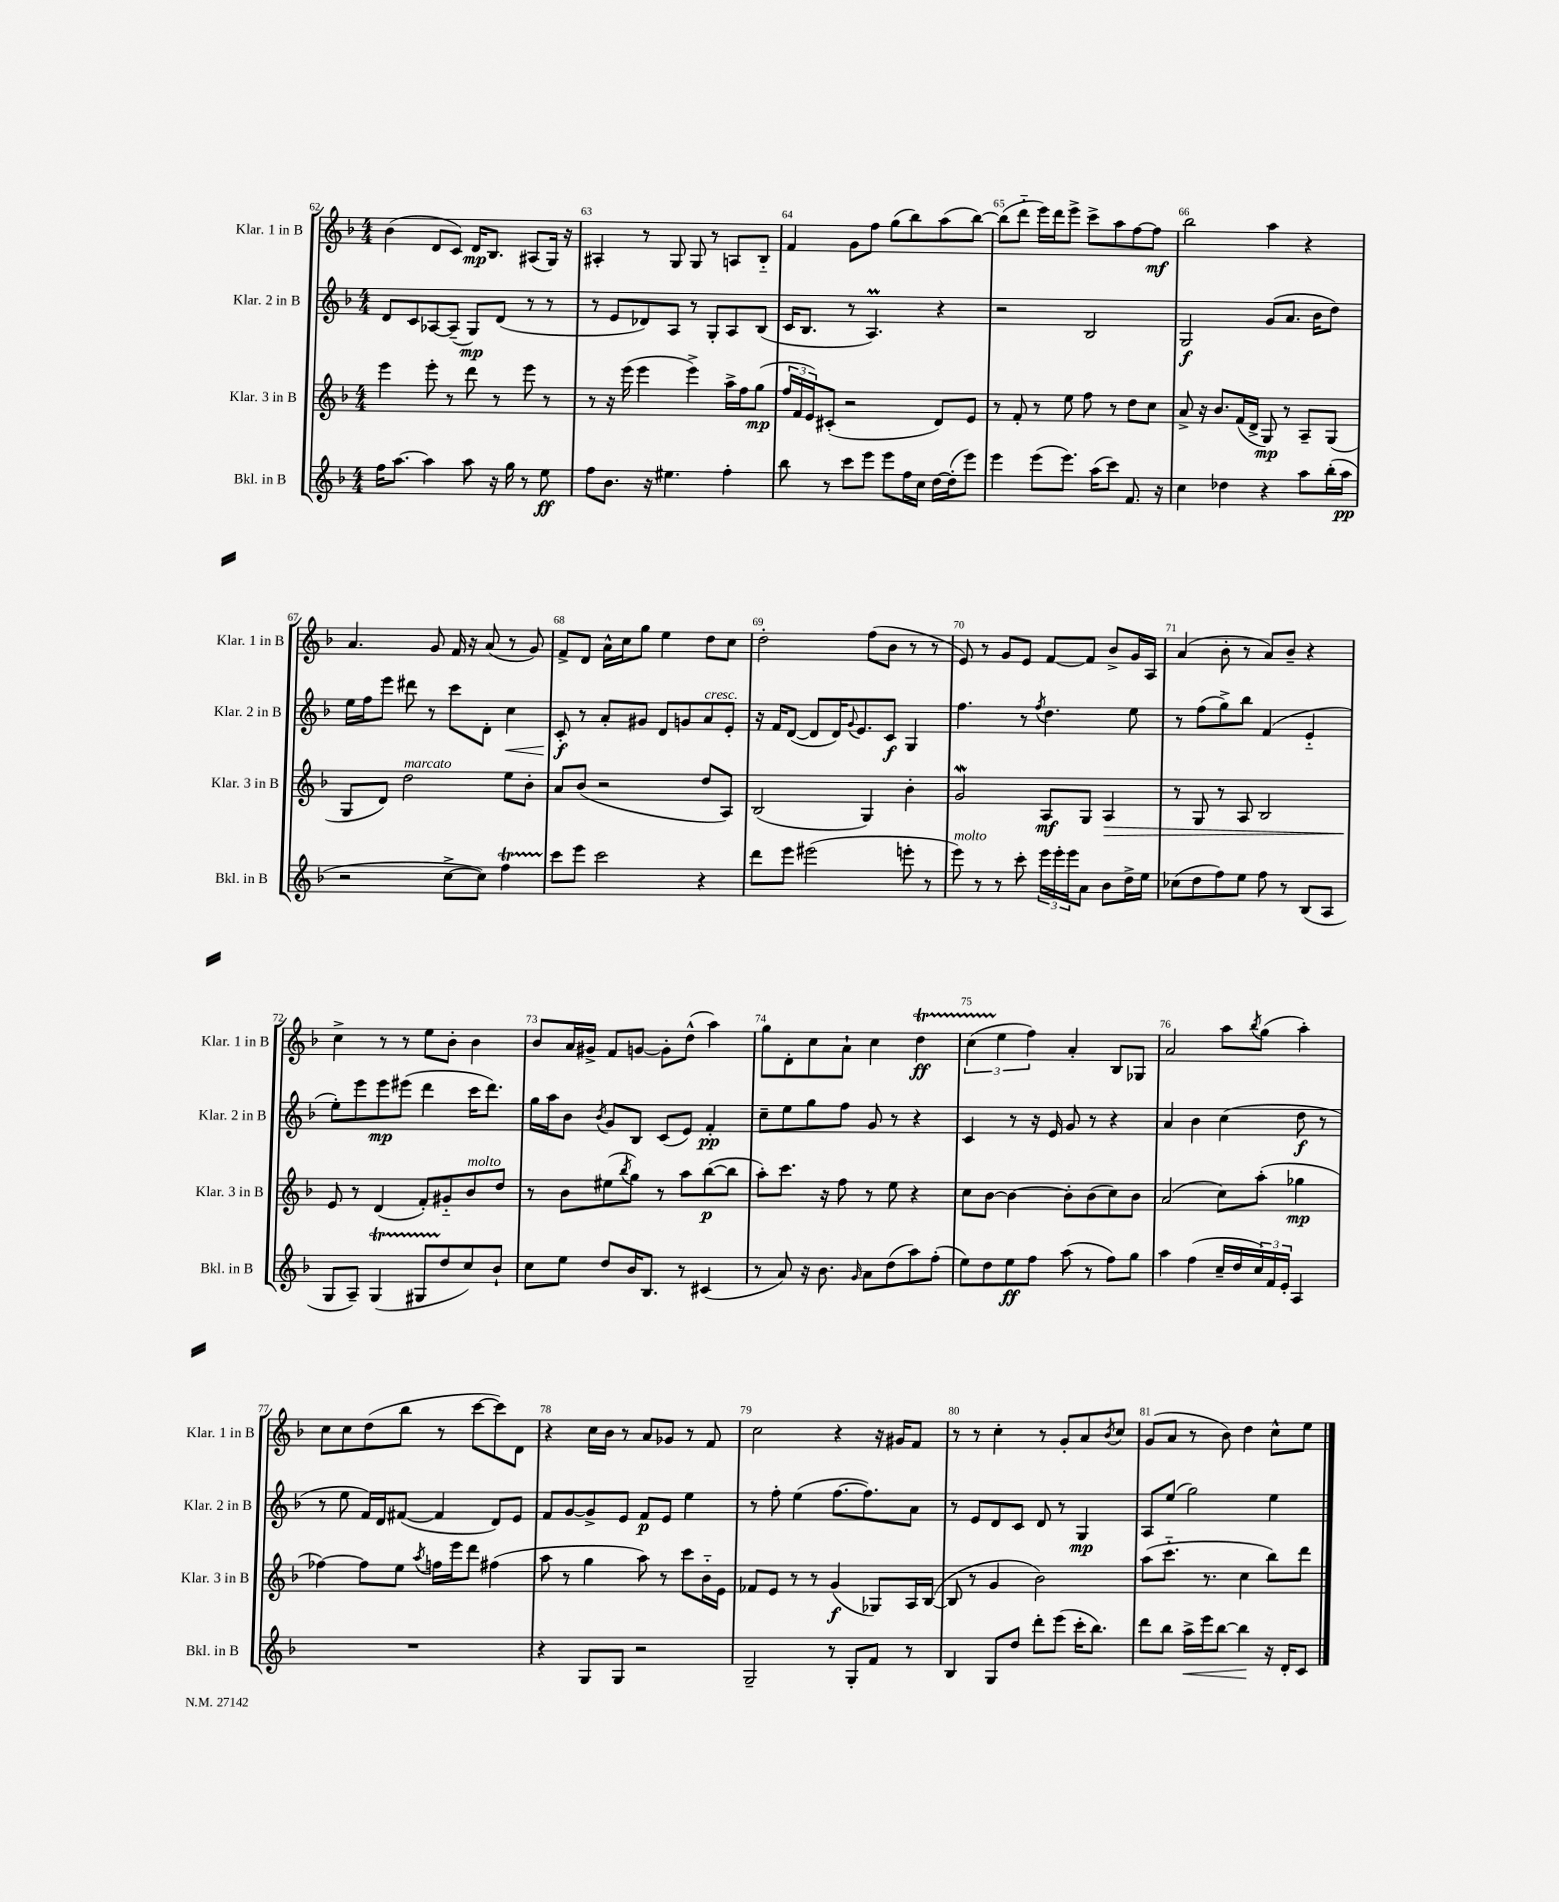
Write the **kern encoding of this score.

**kern	**kern	**kern	**kern
*staff4	*staff3	*staff2	*staff1
*clefG2	*clefG2	*clefG2	*clefG2
*k[b-]	*k[b-]	*k[b-]	*k[b-]
*M4/4	*M4/4	*M4/4	*M4/4
16ff	4eee	8d	(4b-
[8.aa	.	.	.
.	.	8c	.
4aa]	8eee'	[8A-	8d
.	8r	(8A-~]	8c)
8aa	8ddd	8G)	16d
.	.	.	8.B-
16r	8r	(8d	.
16gg	.	.	.
8r	8eee	8r	(8A#
8ee	8r	8r	16G)
.	.	.	16r
=	=	=	=
8ff	8r	8r	4A#'
8.b-	16r	8e	.
.	(16eee	.	.
.	4eee	8d-)	8r
16r	.	.	.
4.ee#	.	8A	8G
.	4eee^)	8r	8G
.	.	8G'	8r
4ff'	16aa^	8A	8A
.	16ff	.	.
.	(8gg	(8B-	8B-'~
=	=	=	=
8bb-	24ff	16c	4f
.	24f	.	.
.	.	8.B-	.
.	24e)	.	.
8r	(8c#'	.	.
8ccc	2r	8r	8g
8eee	.	4.A)	8ff
8eee	.	.	(8gg
16ff	.	.	8bb-)
16cc	.	.	.
[16dd	8d)	4r	(8aa
(16dd']	.	.	.
8eee)	8e	.	[8bb-)
=	=	=	=
4eee	8r	2r	(8bb-]
.	8f'	.	8ddd'~
(8eee	8r	.	16eee)
.	.	.	16ddd
8.eee)	8ee	.	8eee^
.	8ff	2B-	8ccc^
(16aa	.	.	.
8ccc)	8r	.	8aa
8.f	8dd	.	[8ff
.	8cc	.	8ff]
16r	.	.	.
=	=	=	=
4cc	8a^	2G	2bb-
.	16r	.	.
.	8.b-	.	.
4dd-	.	.	.
.	(16f	.	.
.	16d^	.	.
4r	8G)	(8g	4aa
.	8r	8.a	.
8aa	8A~	.	4r
.	.	16b-	.
(16bb-'	(8G	8dd)	.
16aa	.	.	.
=	=	=	=
2r	8G	16ee	4.a
.	.	16ff	.
.	8d)	8eee	.
.	2dd	8ddd#	.
.	.	8r	8g
[8cc^	.	8ccc	16f
.	.	.	16r
8cc])	.	8d'	(8a
4ff	8ee	4cc	8r
.	8b-'	.	8g)
=	=	=	=
8ccc	8a	8c'	8f^
8eee	(8b-	8r	8d
2ccc	2r	8a'	16a^^
.	.	.	16cc
.	.	8g#	8gg
.	.	8d	4ee
.	.	8g	.
4r	8dd	8a	8dd
.	8A)	8e'	8cc
=	=	=	=
8ddd	(2B-	16r	2dd'
.	.	16f	.
8eee	.	([8d	.
(2eee#	.	8d]	.
.	.	16d)	.
.	.	8qqg	.
.	.	8.e	.
.	4G)	.	(8ff
.	.	8c	8b-
8eee'	4b-'	4G	8r
8r	.	.	8r
=	=	=	=
8eee)	2g	4.ff	8e)
8r	.	.	8r
8r	.	.	8g
8ccc'	.	8r	8e
.	.	8qff	.
24eee	8A	4.dd	[8f
24eee'	.	.	.
24eee	.	.	.
8a	8G	.	8f]
8b-	4A	.	8b-^
16dd^	.	8ee	16g
16ee	.	.	16A
=	=	=	=
(8cc-	8r	8r	(4a
8dd	8G	(8ff	.
8ff)	8r	8gg^)	8b-'
8ee	8A	8bb-	8r
8ff	2B-	(4f	8a)
8r	.	.	8b-~
(8B-	.	4e'~	4r
8A	.	.	.
=	=	=	=
8G	8e	8ee')	4cc^
8A~)	8r	8eee	.
(4G	(4d	8eee	8r
.	.	(8eee#	8r
8G#	8f')	4ddd	8ee
8dd	8g#'~	.	8b-'
8cc)	8b-	16ccc	4b-
.	.	8.ddd)	.
8b-`	8dd	.	.
=	=	=	=
8cc	8r	16gg	8b-
.	.	16aa	.
8ee	8b-	8b-	16a
.	.	.	16g#^
.	.	8qb-	.
8dd	(8ee#	8g	8f
.	8qbb-	.	.
16b-	8gg)	8B-	[8g
8.B-	.	.	.
.	8r	(8c	8g']
8r	8aa	8e)	(8dd^^
(4c#	([8bb-	4f'	4aa)
.	8bb-]	.	.
=	=	=	=
8r	8aa')	8cc~	8gg
8a)	8.ccc	8ee	8d'
16r	.	8gg	8cc
8.b-	16r	.	.
.	8ff	8ff	8a`
16qqg	.	.	.
8a	8r	8g	4cc
(8dd	8ee	8r	.
8aa)	4r	4r	4dd
(8ff'	.	.	.
=	=	=	=
8ee)	8cc	4c	(6cc
8dd	[8b-	.	.
.	.	.	6ee
8ee	4b-_	8r	.
.	.	.	6ff)
8ff	.	16r	.
.	.	16e	.
(8aa	8b-']	8g	4a'
8r	(8b-	8r	.
8ff)	8cc)	4r	8B-
8gg	8b-	.	8G-
=	=	=	=
4aa	(2a	4a	2a
(4ff	.	4b-	.
16cc~	8cc)	(4cc	8aa
16dd	.	.	.
.	.	.	8qbb-
24cc)	(8aa'	.	(8gg
24f	.	.	.
24e'	.	.	.
4A	4gg-	8dd	4aa')
.	.	8r	.
=	=	=	=
1r	[4ff-)	8r	8cc
.	.	8ee	8cc
.	8ff-]	16f)	(8dd
.	.	16d	.
.	8ee	([8f#	8bb-
.	8qaa	.	.
.	16ff	4f#]	8r
.	16eee	.	.
.	8ddd	.	[8ccc
.	(4ff#	8d)	8ccc])
.	.	8e	8d
=	=	=	=
4r	8aa	8f	4r
.	8r	[8g	.
8G	4gg	8g^]	16cc
.	.	.	16b-
8G	.	8e	8r
2r	8aa)	8f	8a
.	8r	8e	8g-
.	8ccc	4ee	8r
.	16b-'~	.	8f
.	16e	.	.
=	=	=	=
2G~	8f-	8r	2cc
.	8e	8ff'	.
.	8r	(4ee	.
.	8r	.	.
8r	(4g	[8.ff	4r
8G'	.	.	.
.	.	8.ff])	.
8f	8G-)	.	16r
.	.	.	16g#
8r	16A	8a	8f
.	([16B-	.	.
=	=	=	=
4B-	8B-]	8r	8r
.	8r	8e	8r
8G	4g	8d	4cc'
8dd	.	8c	.
8ddd'	2b-)	8d	8r
(8eee	.	8r	8g'
16ccc'	.	4G	8a
8.bb-)	.	.	.
.	.	.	8qb-
.	.	.	8cc
=	=	=	=
8ddd	(8aa	8A	(8g
8bb-	8.ccc'~	(8ee	8a
16aa^	.	2gg)	8r
16eee	8.r	.	.
[8bb-	.	.	8b-)
4bb-]	4cc	.	4dd
16r	8bb-)	4ee	8cc^^
16d'	.	.	.
8c	8ddd	.	8ee
==	==	==	==
*-	*-	*-	*-
